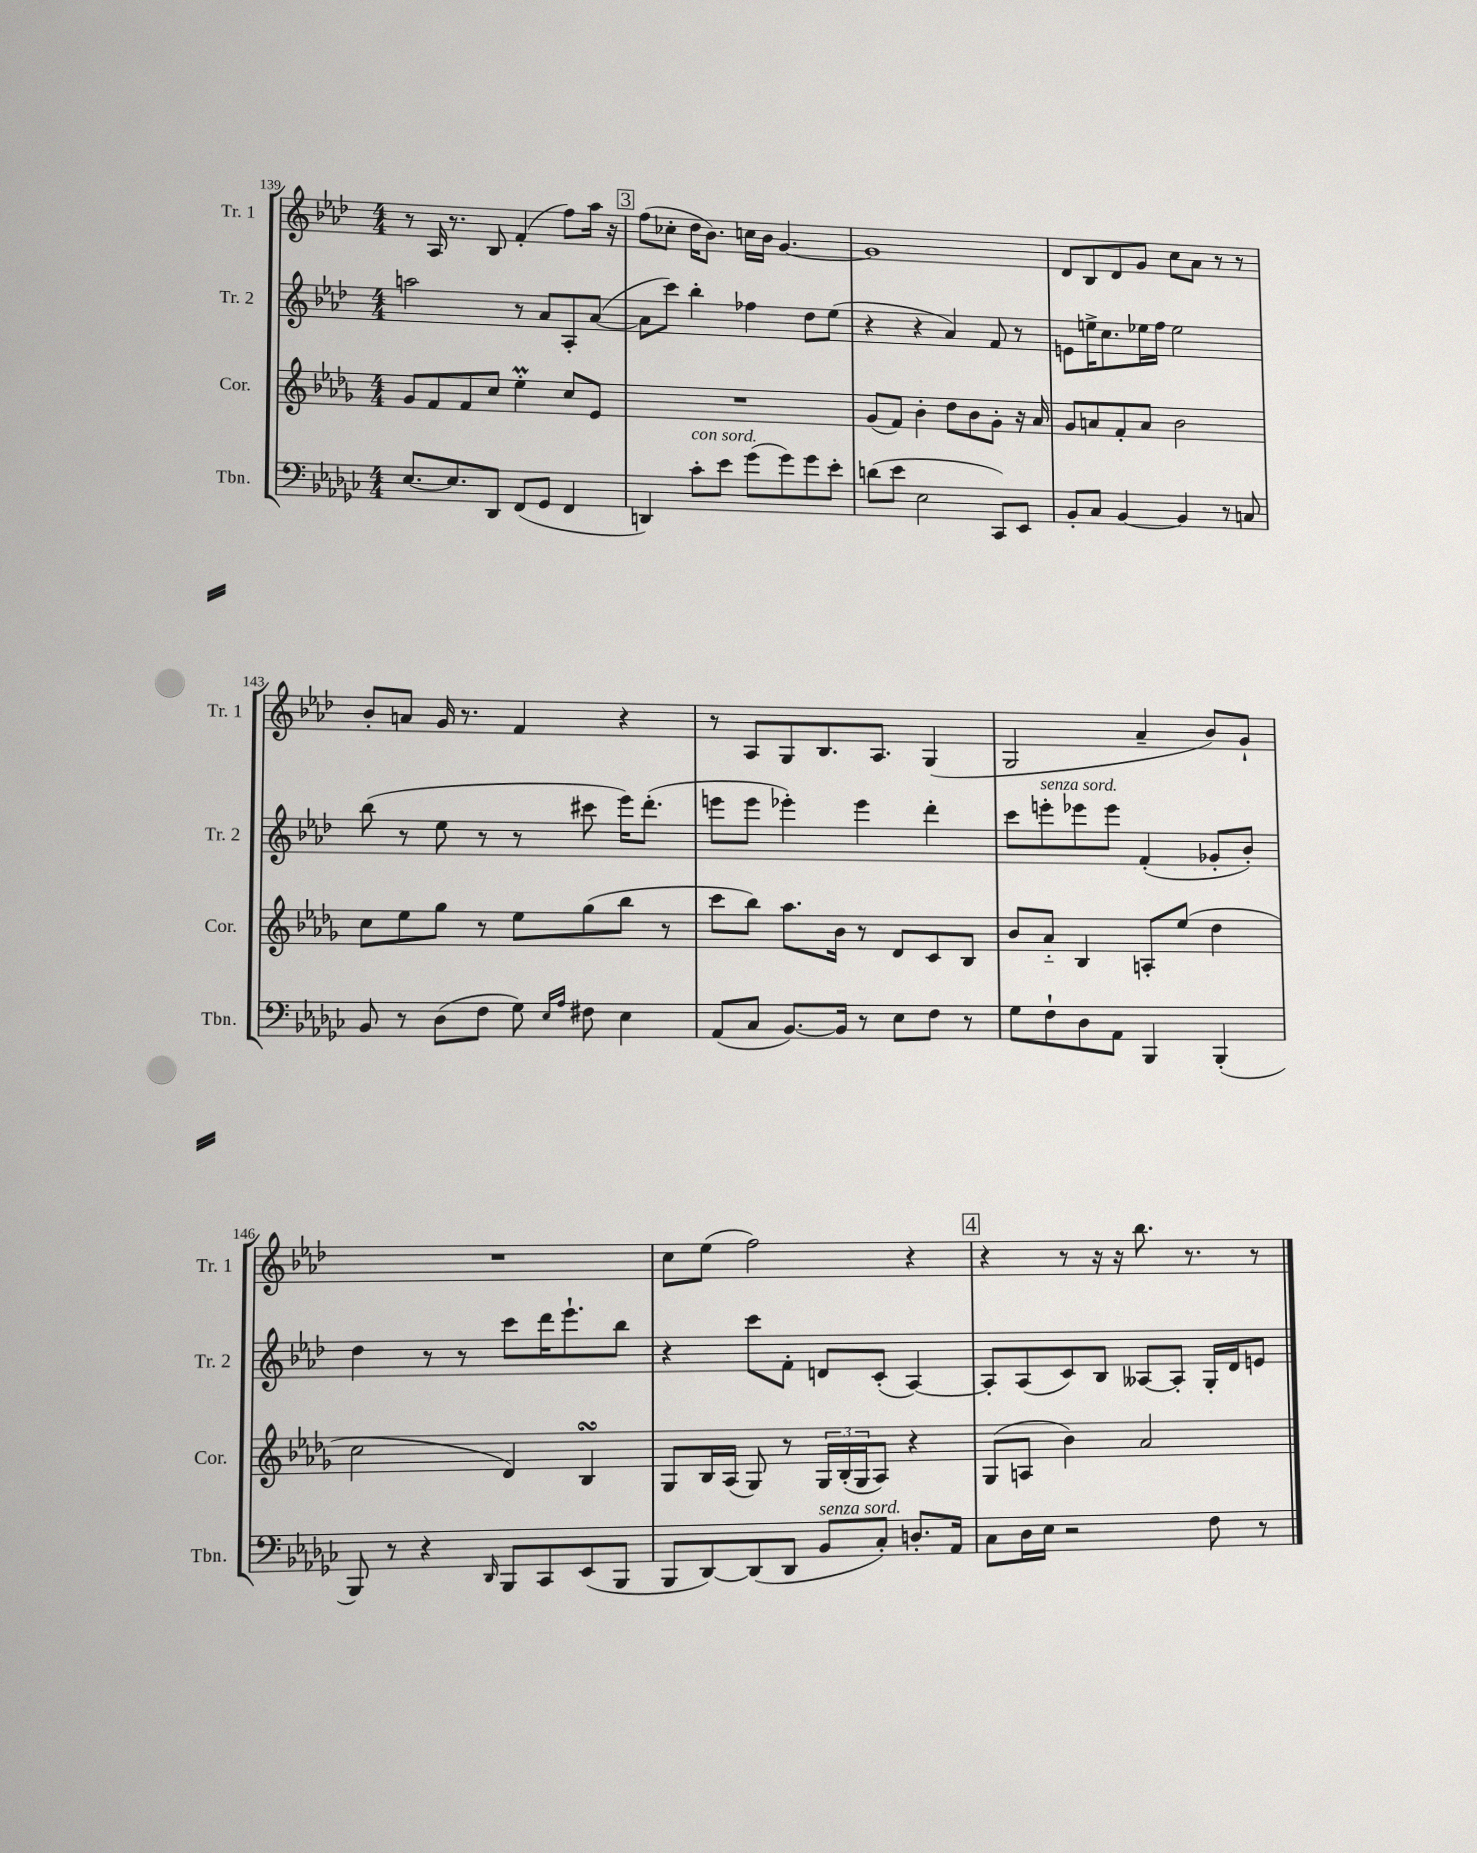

**kern	**kern	**kern	**kern
*staff4	*staff3	*staff2	*staff1
*clefF4	*clefG2	*clefG2	*clefG2
*k[b-e-a-d-g-c-]	*k[b-e-a-d-g-]	*k[b-e-a-d-]	*k[b-e-a-d-]
*M4/4	*M4/4	*M4/4	*M4/4
[8.E-	8g-	2aa	8r
.	8f	.	16A-
8.E-]	.	.	8.r
.	8f	.	.
8DD-	8cc	.	8B-
(8FF	4ee-'	8r	(4f'
8GG-	.	8a-	.
4FF	8cc	8A-'	8ff)
.	8e-	([8a-	16aa-
.	.	.	16r
=	=	=	=
4DD)	1r	8a-]	(8ff
.	.	8ccc)	8cc-'
8c-'	.	4bb-'	16dd-
.	.	.	8.b-)
8e-	.	.	.
(8g-	.	4ff-	16cc
.	.	.	16b-
8g-)	.	.	[4.g
8g-	.	8dd-	.
8e-'	.	(8ee-	.
=	=	=	=
(8d	(8g-	4r	1g]
8e-	8f)	.	.
2E-	4b-'	4r	.
.	8dd-	4a-)	.
.	8b-	.	.
8CC-)	8g-'	8f	.
8EE-	16r	8r	.
.	16a-	.	.
=	=	=	=
8BB-'	8g-	8e	8d-
8C-	8a	16ee^	8B-
.	.	8.cc	.
[4BB-	8f'	.	8d-
.	8a	16ee-	8g
.	.	16ff	.
4BB-]	2b-	2ee-	8cc
.	.	.	8a-
8r	.	.	8r
8C	.	.	8r
=	=	=	=
8BB-	8cc	(8bb-	8b-'
8r	8ee-	8r	8a
(8D-	8gg-	8ee-	16g
.	.	.	8.r
8F	8r	8r	.
8G-)	8ee-	8r	4f
16qqE-	.	.	.
16qqA-	.	.	.
8F#	(8gg-	8ccc#	.
4E-	8bb-	16eee-)	4r
.	.	(8.ddd-'	.
.	8r	.	.
=	=	=	=
(8AA-	8ccc	8eee	8r
8C-	8bb-)	8eee	8A-
[8.BB-)	8.aa-	4eee-')	8G
.	.	.	8.B-
16BB-]	16b-	.	.
8r	8r	4eee-	.
.	.	.	8.A-
8E-	8d-	.	.
8F	8c	4ddd-'	(4G
8r	8B-	.	.
=	=	=	=
8G-	8b-	8ccc	2G
8F`	8a-'~	8eee'	.
8D-	4B-	8eee-	.
8AA-	.	8eee-	.
4BBB-	8A'	(4f'	4a-~
.	(8ee-	.	.
(4BBB-'	4dd-	8g-'	8b-)
.	.	8b-')	8g`
=	=	=	=
8BBB-)	2cc	4dd-	1r
8r	.	.	.
4r	.	8r	.
.	.	8r	.
16qqDD-	.	.	.
8BBB-	4d-)	8ccc	.
8CC-	.	16ddd-	.
.	.	8.eee-`	.
(8EE-	4B-	.	.
8BBB-	.	8bb-	.
=	=	=	=
8BBB-	8G-	4r	8cc
[8DD-)	16B-	.	(8ee-
.	(16A-	.	.
(8DD-]	8G-)	8ccc	2ff)
8DD-	8r	8f'	.
8BB-	24G-	8d	.
.	(24B-'	.	.
.	24G-	.	.
8C-')	8A-)	(8c'	.
8.D'	4r	[4A-)	4r
16AA-	.	.	.
=	=	=	=
8C-	(8G-	8A-']	4r
16D-	8A	(8A-	.
16E-	.	.	.
2r	4b-)	8c)	8r
.	.	8B-	16r
.	.	.	16r
.	2a-	[8A--	8.bb-
.	.	8A--']	.
.	.	.	8.r
8F	.	16G'	.
.	.	16d-	.
8r	.	8e	8r
==	==	==	==
*-	*-	*-	*-
